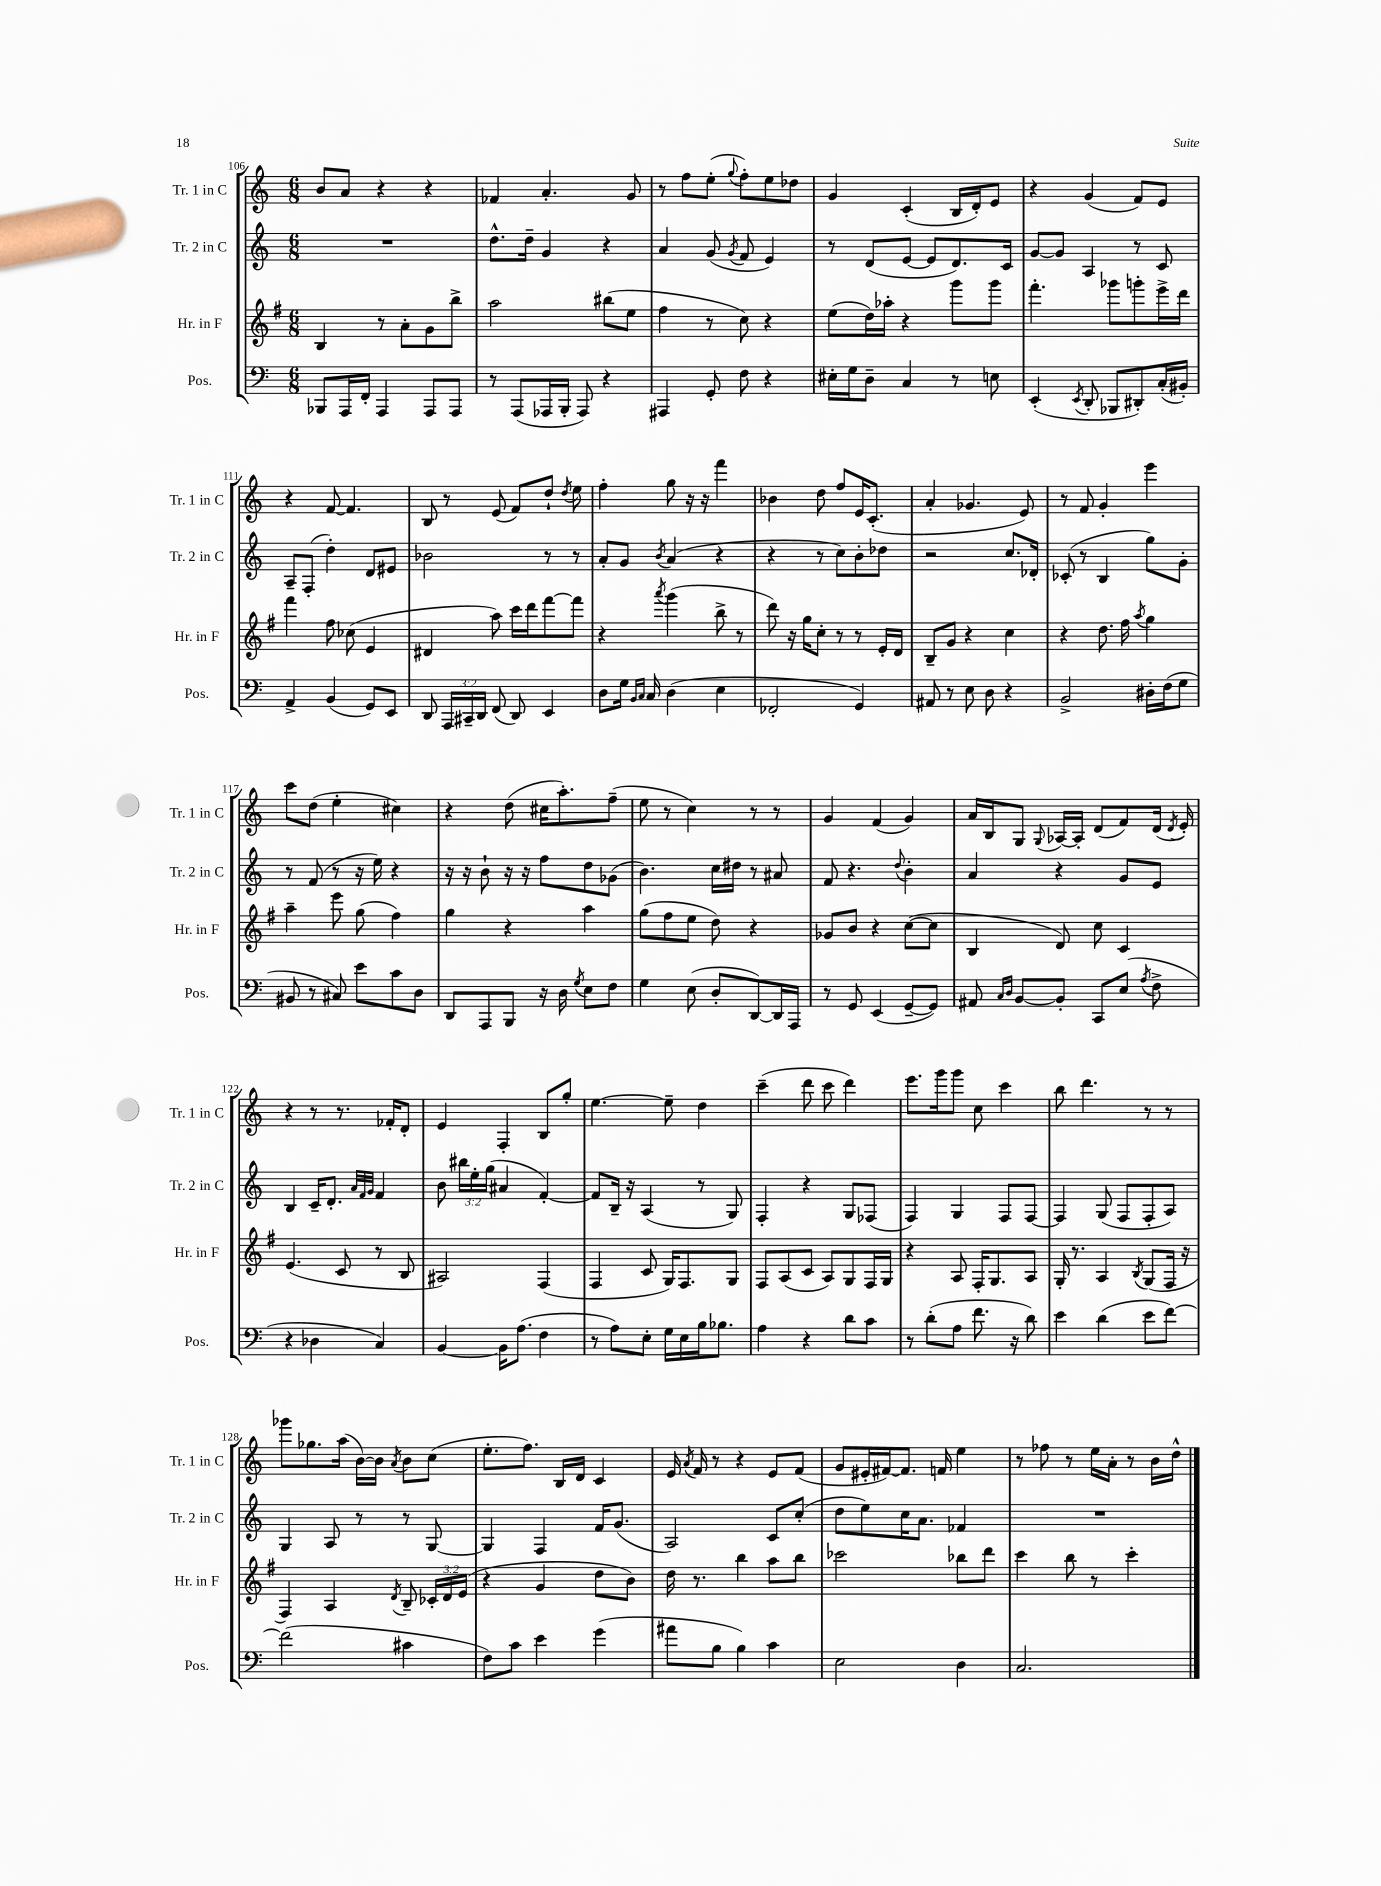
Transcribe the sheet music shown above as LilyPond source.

<<
\new StaffGroup <<
\new Staff = "s0" \with { instrumentName = "Tr. 1 in C" shortInstrumentName = "Tr. 1 in C" } {
    \clef treble \key c \major \numericTimeSignature \time 6/8
    \autoBeamOff b'8[ a'8] r4 r4 |
    fes'4 a'4.-. g'8 |
    r8 f''8[ e''8]-.( \appoggiatura { g''8 } f''8[-.) e''8 des''8] |
    g'4 c'4-.( b16[ d'16-.) e'8] |
    r4 g'4( f'8[) e'8] |
    r4 f'8~ f'4. |
    b8 r8 e'8( f'8[) d''8]-! \acciaccatura { d''8 } e''8 |
    f''4-. g''8 r16 r16 f'''4 |
    bes'4 d''8 f''8[ e'16 c'8.]-.( |
    a'4-. ges'4. e'8) |
    r8 f'8 g'4-. e'''4 |
    c'''8[ d''8]( e''4-. cis''4) |
    r4 d''8( cis''16[ a''8.-.) f''8]--( |
    e''8 r8 c''4) r8 r8 |
    g'4 f'4( g'4) |
    a'16[ b16 g8] \appoggiatura { g8 } aes16[~ aes16]-. d'8[( f'8) d'16]( \acciaccatura { d'8 } e'16-.) |
    r4 r8 r8. fes'16[-. d'8]-. |
    e'4 f4-. b8[ g''8]-. |
    e''4.~ e''8-- d''4 |
    c'''4--( d'''8 c'''8 d'''4) |
    e'''8.[ g'''16 g'''8] c''8 c'''4 |
    b''8 d'''4. r8 r8 |
    ges'''8[ ges''8. a''16]( b'16[~) b'16] \acciaccatura { a'8 } b'8[ c''8]( |
    e''8.[-. f''8.]) b16[ d'16] c'4 |
    e'16 \acciaccatura { a'8 } f'16 r8 r4 e'8[ f'8]( |
    g'8[ eis'16-. fis'16~) fis'8.] f'16 e''4 |
    r8 fes''8 r8 e''16[ a'16]-. r8 b'16[ d''16]-^ \bar "|." |
}
\new Staff = "s1" \with { instrumentName = "Tr. 2 in C" shortInstrumentName = "Tr. 2 in C" } {
    \clef treble \key c \major \numericTimeSignature \time 6/8 \override Staff.TupletNumber.text = #tuplet-number::calc-fraction-text
    \autoBeamOff R2. |
    d''8.[-^ d''16]-- g'4 r4 |
    a'4 g'8( \acciaccatura { g'8 } f'8 e'4) |
    r8 d'8[( e'8]~ e'8[ d'8.) c'16] |
    g'8[~ g'8] a4 r8 c'8 |
    a8[-- f8]-.( d''4-.) d'8[ eis'8] |
    bes'2 r8 r8 |
    a'8[-. g'8] \acciaccatura { b'8 } a'4( r4 |
    r4 r8 c''8[) b'8-. des''8] |
    r2 c''8.[ des'16]-. |
    ces'8-.( r8 b4 g''8[) g'8]-. |
    r8 f'8( r8 r16 e''16) r4 |
    r16 r16 b'8-! r16 r16 f''8[ d''8 ges'8]( |
    b'4.) c''16[ dis''16] r8 ais'8 |
    f'8 r4. \appoggiatura { d''8 } b'4-. |
    a'4 r4 g'8[ e'8] |
    b4 c'16[-- d'8.]-. \grace { a'32[ f'32 g'32] } f'4 |
    b'8 \tuplet 3/2 { bis''16[ e''16-. g''16]( } ais'4 f'4~-.) |
    f'8[ b16]-- r16 a4( r8 g8) |
    f4-. r4 g8[ fes8]( |
    f4) g4 f8[ f8]~ |
    f4 g8( f8[ f8-. a8]) |
    g4 a8 r8 r8 g8~ |
    g4 f4 f'16[ g'8.]( |
    a2) c'8[ c''8]-.( |
    d''8[ e''8) c''16 a'8.] fes'4 |
    R2. \bar "|." |
}
\new Staff = "s2" \with { instrumentName = "Hr. in F" shortInstrumentName = "Hr. in F" } {
    \clef treble \key g \major \numericTimeSignature \time 6/8 \override Staff.TupletNumber.text = #tuplet-number::calc-fraction-text
    \autoBeamOff b4 r8 a'8[-. g'8 b''8]-> |
    a''2 bis''8[( e''8] |
    fis''4 r8 c''8) r4 |
    e''8[( d''16) aes''16]-. r4 g'''8[ g'''8] |
    fis'''4.-. ges'''8[ g'''8-. e'''16-> d'''16] |
    fis'''4 fis''8 ces''8( e'4 |
    dis'4 a''8) c'''16[ d'''16 fis'''8~ fis'''8] |
    r4 \acciaccatura { a'''8 } g'''4( b''8-> r8 |
    d'''8) r16 g''16[ c''8]-. r8 r8 e'16[-. d'16] |
    b8[-- g'8] r4 c''4 |
    r4 d''8. fis''16 \acciaccatura { a''8 } g''4 |
    a''4-- e'''8 g''8( fis''4) |
    g''4 r4 a''4 |
    g''8[( fis''8 e''8] d''8) r4 |
    ges'8[ b'8] r4 c''8[~( c''8] |
    b4 d'8) c''8 c'4 |
    e'4.( c'8 r8 b8 |
    ais2) fis4( |
    fis4 c'8 g16[) fis8. g8] |
    fis8[ a8( c'8] a8[) g8 fis16 g16] |
    r4 a8 fis16[-. g8. a8] |
    g16-. r8. a4 \acciaccatura { b8 } g8[( fis16] r16 |
    fis4) a4 \acciaccatura { d'8 } b8-- \tuplet 3/2 { ces'16[-. d'16 e'16]( } |
    r4 g'4 d''8[ b'8]) |
    d''16 r8. b''4 a''8[ b''8] |
    ces'''2 bes''8[ d'''8] |
    c'''4 b''8 r8 c'''4-. \bar "|." |
}
\new Staff = "s3" \with { instrumentName = "Pos." shortInstrumentName = "Pos." } {
    \clef bass \key c \major \numericTimeSignature \time 6/8 \override Staff.TupletNumber.text = #tuplet-number::calc-fraction-text
    \autoBeamOff bes,,8[ a,,16 f,16]-. a,,4 a,,8[ a,,8] |
    r8 a,,8[( aes,,16 b,,16]-. aes,,8) r4 |
    ais,,4 g,8-. f8 r4 |
    eis16[-. g16 d8]-- c4 r8 e8 |
    e,4-.( \acciaccatura { e,8 } d,8-. bes,,8[ dis,8-.) c16-.( bis,16]-.) |
    a,4-> b,4( g,8[) e,8] |
    d,8 \tuplet 3/2 { a,,16[ cis,16-- d,16] } f,8( d,8) e,4 |
    d8[ g16] \grace { b,16[ c16] } c16 d4( e4 |
    fes,2-. g,4) |
    ais,8 r8 e8 d8 r4 |
    b,2-> dis16[-. f16( g8] |
    bis,8 r8 cis8) e'8[ c'8 d8] |
    d,8[ a,,8 b,,8] r16 d16 \acciaccatura { g8 } e8[ f8] |
    g4 e8( d8[-. d,8~) d,16 a,,16] |
    r8 g,8 e,4( g,8[~-- g,8]) |
    ais,8 \grace { c16[ d16] } b,8[~ b,8]-. c,8[ e8]( \acciaccatura { a8 } f8-> |
    r4 des4 c4) |
    b,4~ b,16[ a8.]( f4 |
    r8 a8[) e8]-. g16[ e16 b16 bes8.] |
    a4 r4 d'8[ c'8] |
    r8 d'8[-.( a8] f'8. r16 d'8) |
    e'4 d'4( e'8[ f'8]~) |
    f'2( cis'4 |
    f8[) c'8] e'4 g'4( |
    ais'8[ b8] b4) c'4 |
    e2 d4 |
    c2. \bar "|." |
}
>>
>>
\layout { \context { \Score currentBarNumber = #106 } }
